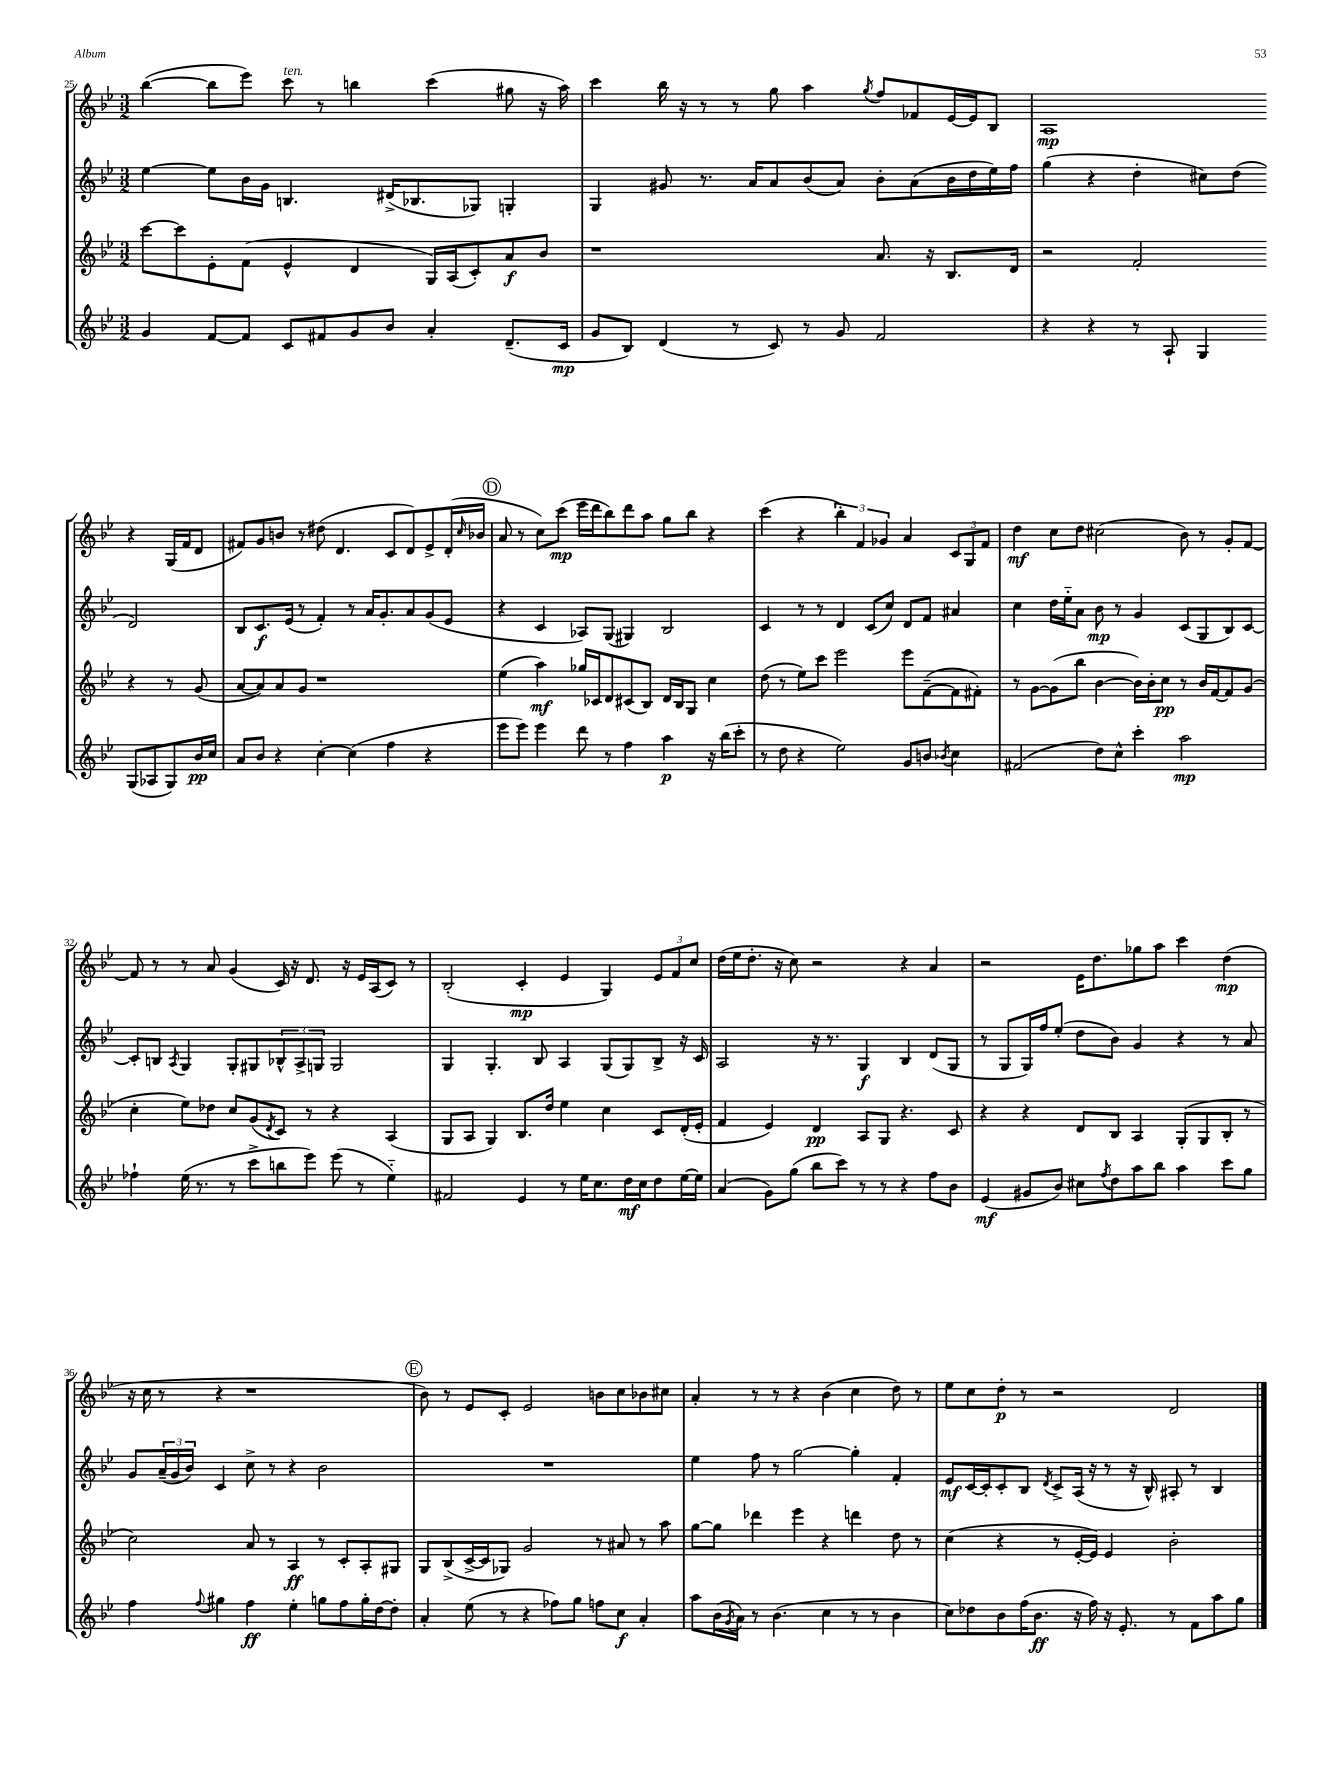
<<
\new StaffGroup <<
\new Staff = "s0" {
    \clef treble \key bes \major \numericTimeSignature \time 3/2
    bes''4~( bes''8 ees'''8) c'''8^\markup { \italic "ten." } r8 b''4 c'''4( gis''8 r16 a''16) |
    c'''4 bes''16 r16 r8 r8 g''8 a''4 \acciaccatura { g''8 } f''8 fes'8 ees'16~ ees'16 bes8 |
    a1\mp r4 g16( f'16 d'8 |
    fis'8) g'8 b'8 r8 dis''8( d'4. c'8 d'8) ees'8-> d'16-.( \grace { c''16 } bes'16 |
    \mark \markup { \circle "D" } a'8 r8 c''8) c'''8\mp( ees'''16 d'''16 bes''8) d'''8 a''8 g''8 bes''8 r4 |
    c'''4( r4 \tuplet 3/2 { bes''4-.) f'4 ges'4 } a'4 \tuplet 3/2 { c'8 g8 f'8 } |
    d''4\mf c''8 d''8 cis''2( bes'8) r8 g'8-. f'8~ |
    f'8 r8 r8 a'8 g'4( c'16) r16 d'8. r16 ees'16 a16( c'8) r8 |
    bes2-.( c'4-.\mp ees'4 g4) \tuplet 3/2 { ees'8 f'8 c''8 } |
    d''16( ees''16 d''8.-. r16 c''8) r2 r4 a'4 |
    r2 ees'16 d''8. ges''8 a''8 c'''4 d''4\mp( |
    r16 c''16 r8 r4 r1 |
    \mark \markup { \circle "E" } bes'8) r8 ees'8 c'8-. ees'2 b'8 c''8 bes'8 cis''8 |
    a'4-. r8 r8 r4 bes'4( c''4 d''8) r8 |
    ees''8 c''8 d''8-.\p r8 r2 d'2 \bar "|." |
}
\new Staff = "s1" {
    \clef treble \key bes \major \numericTimeSignature \time 3/2
    ees''4~ ees''8 bes'16 g'16 b4. dis'16->( bes8. ges8) g4-. |
    g4 gis'8 r8. a'16 a'8 bes'8( a'8) bes'8-. a'8( bes'16 d''16 ees''16) f''16 |
    g''4( r4 d''4-. cis''8) d''8( d'2) |
    bes8 c'8.\f ees'16( r8 f'4-.) r8 a'16 g'8.-. a'8 g'8( ees'8 |
    \mark \markup { \circle "D" } r4 c'4 aes8) g8( gis4) bes2 |
    c'4 r8 r8 d'4 c'8( c''8) d'8 f'8 ais'4 |
    c''4 d''16 ees''16-_ a'8 bes'8\mp r8 g'4 c'8( g8 bes8) c'8~ |
    c'8-. b8 \acciaccatura { a8 } g4 g8-. gis8 \tuplet 3/2 { bes8-^ a8-> g8 } g2 |
    g4 g4.-. bes8 a4 g8( g8) bes8-> r16 c'16 |
    a2 r16 r8. g4\f bes4 d'8( g8 |
    r8 g8 g16) f''16 ees''8-.( d''8 bes'8) g'4 r4 r8 a'8 |
    g'8 \tuplet 3/2 { a'16--( g'16 bes'16) } c'4 c''8-> r8 r4 bes'2 |
    \mark \markup { \circle "E" } R1. |
    ees''4 f''8 r8 g''2~ g''4-. f'4-. |
    ees'8\mf c'16~ c'16-. c'8-. bes8 \acciaccatura { d'8 } c'8-> a16( r16 r8 r16 bes16-^) ais8-. r8 bes4 \bar "|." |
}
\new Staff = "s2" {
    \clef treble \key bes \major \numericTimeSignature \time 3/2
    c'''8~ c'''8 ees'8-. f'8( ees'4-^ d'4 g16) a16( c'8-.) a'8\f bes'8 |
    r1 a'8. r16 bes8. d'16 |
    r2 f'2-. r4 r8 g'8( |
    a'8~ a'8) a'8 g'8 r1 |
    \mark \markup { \circle "D" } ees''4( a''4\mf) ges''16 ces'16 d'8 cis'8( bes8) d'16 bes16 g8 c''4 |
    d''8( r8 ees''8) c'''8 ees'''2 ees'''8 f'8~--( f'8 fis'8-.) |
    r8 g'8~ g'8( bes''8 bes'4~ bes'16) bes'16-. c''8\pp r8 bes'16 f'16~ f'8 g'8( |
    c''4-. ees''8) des''8 c''8 g'8( \acciaccatura { d'8 } c'8) r8 r4 a4( |
    g8 a8 g4) bes8. d''16 ees''4 c''4 c'8 d'16-.( ees'16-. |
    f'4 ees'4) d'4\pp a8 g8 r4. c'8 |
    r4 r4 d'8 bes8 a4 g8-.( g8 bes8-. r8 |
    c''2) a'8 r8 a4\ff r8 c'8-. a8-. gis8 |
    \mark \markup { \circle "E" } g8 bes8->( c'16~-> c'16 ges8) g'2 r8 ais'8 r8 a''8 |
    g''8~ g''8 des'''4 ees'''4 r4 d'''4 d''8 r8 |
    c''4( r4 r8 ees'16~-. ees'16) ees'4 bes'2-. \bar "|." |
}
\new Staff = "s3" {
    \clef treble \key bes \major \numericTimeSignature \time 3/2
    g'4 f'8~ f'8 c'8 fis'8 g'8 bes'8 a'4-. d'8.--( c'16\mp |
    g'8 bes8) d'4( r8 c'8) r8 g'8 f'2 |
    r4 r4 r8 a8-! g4 g8( aes8 g8) bes'16\pp c''16 |
    a'8 bes'8 r4 c''4~-. c''4( f''4 r4 |
    \mark \markup { \circle "D" } ees'''8 ees'''8) ees'''4 d'''8 r8 f''4 a''4\p r16 bes''16( c'''8-. |
    r8 d''8 r4 ees''2) g'8 b'8 \acciaccatura { bes'8 } c''4 |
    fis'2( d''8) c''8-^ c'''4-. a''2\mp |
    fes''4-! ees''16( r8. r8 c'''8-> b''8 ees'''8) ees'''8( r8 ees''4-_) |
    fis'2 ees'4 r8 ees''16 c''8. d''16\mf c''16 d''8 ees''16~ ees''16 |
    a'4( g'8) g''8( bes''8 c'''8) r8 r8 r4 f''8 bes'8 |
    ees'4\mf( gis'8 bes'8) cis''8 \acciaccatura { f''8 } d''8 a''8 bes''8 a''4 c'''8 g''8 |
    f''4 \appoggiatura { f''8 } gis''4 f''4\ff ees''4-. g''8 f''8 g''16-. d''16~ d''8-. |
    \mark \markup { \circle "E" } a'4-. ees''8( r8 r4 fes''8) g''8 f''8 c''8\f a'4-. |
    a''8 bes'16( \acciaccatura { g'8 } a'16) r8 bes'4.( c''4 r8 r8 bes'4 |
    c''8) des''8 bes'8 f''16( bes'8.\ff r16 f''16) r16 ees'8.-. r8 f'8 a''8 g''8 \bar "|." |
}
>>
>>
\layout { \context { \Score currentBarNumber = #25 } }
